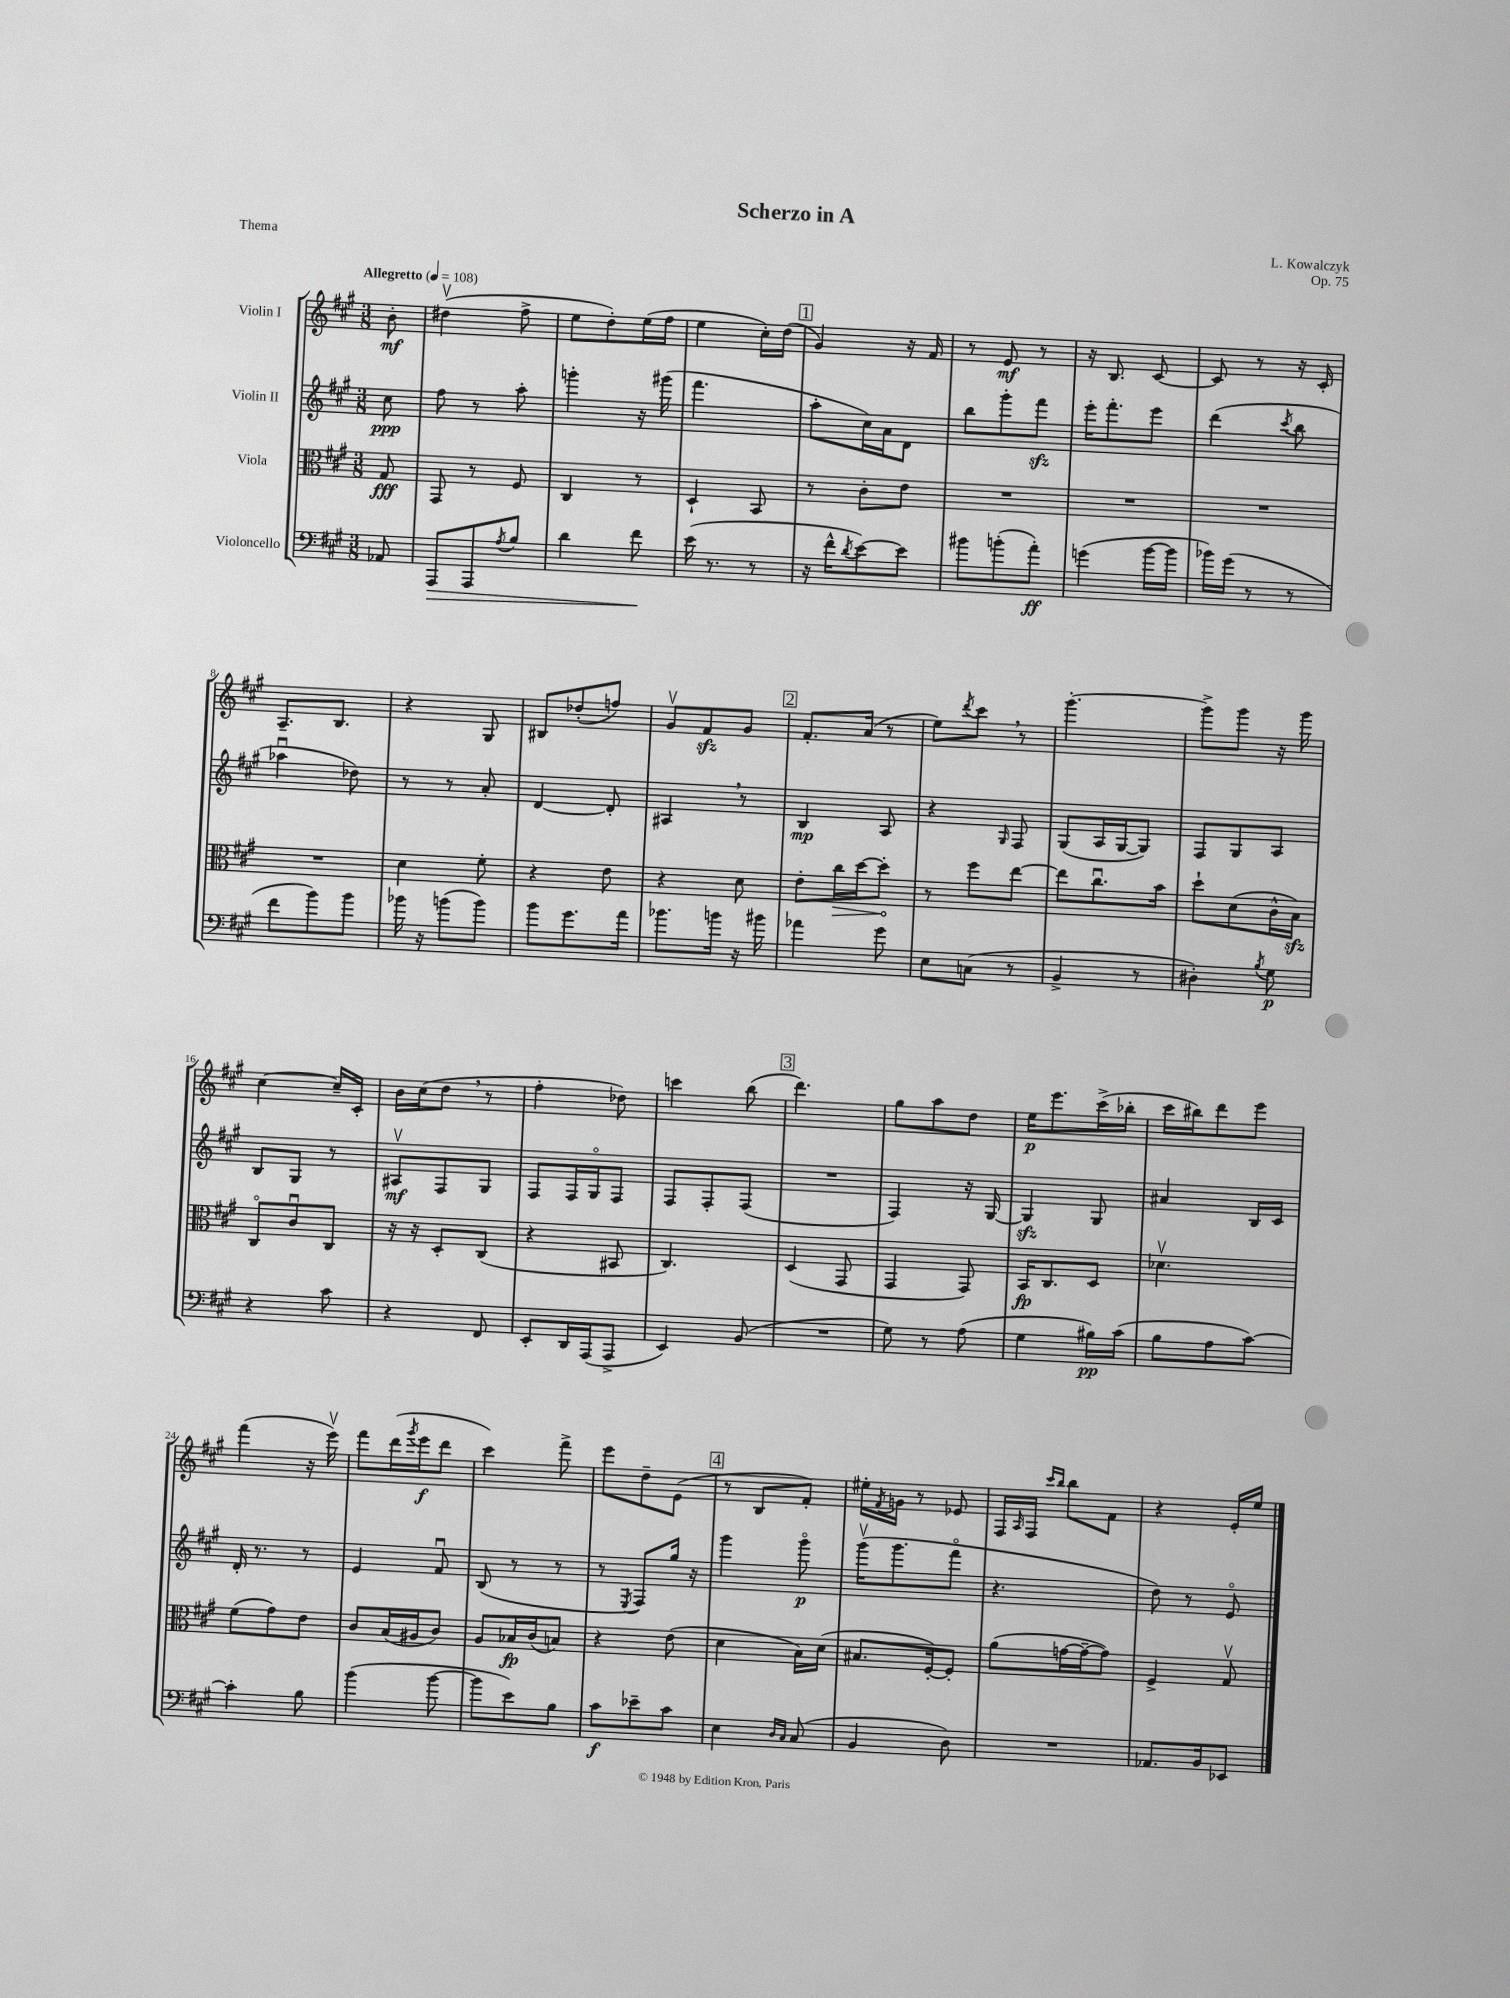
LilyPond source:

\header { title = "Scherzo in A" composer = "L. Kowalczyk" opus = "Op. 75" piece = "Thema" }
<<
\new StaffGroup <<
\new Staff = "s0" \with { instrumentName = "Violin I" } {
    \clef treble \key a \major \numericTimeSignature \time 3/8 \partial 8 \tempo "Allegretto" 4 = 108
    b'8-.\mf |
    dis''4\upbow( fis''8-> |
    e''8 d''8-.) e''16( fis''16 |
    e''4 cis''16-.) d''16( |
    \mark \markup { \box "1" } gis'4) r16 fis'16 |
    r8 e'8\mf r8 |
    r16 b8. cis'8~ |
    cis'8 r8 r16 cis'16-. |
    a8.-- b8. |
    r4 gis8 |
    bis8 des''8-.( f''8) |
    gis'8\upbow fis'8\sfz gis'8 |
    \mark \markup { \box "2" } fis'8.-. a'16( r8 |
    e''8) \acciaccatura { d'''8 } cis'''8 \breathe r8 |
    gis'''4.~-. |
    gis'''8-> gis'''8 r16 gis'''16 |
    cis''4~ cis''16-- cis'16-. |
    b'16 cis''16( d''8 \breathe r8 |
    fis''4-. des''8) |
    c'''4 b''8( |
    \mark \markup { \box "3" } d'''4.) |
    gis''8 a''8 d''8 |
    e''16\p e'''8. cis'''16->( bes''16-. |
    cis'''16 bis''16) d'''8 e'''8 |
    fis'''4( r16 e'''16\upbow) |
    fis'''8 d'''16( \acciaccatura { gis'''8 } e'''16\f d'''8 |
    cis'''4) fis'''8-> |
    e'''8 d''8-- e'8( |
    \mark \markup { \box "4" } r8 b8 fis'8-.) |
    eis''16-. \acciaccatura { fis'8 } g'16 r8 ees'8 |
    fis16 \grace { a16 } fis16 \grace { cis'''16 b''16 } b''8 fis'8 |
    r4 e'16-. e''16 \bar "|." |
}
\new Staff = "s1" \with { instrumentName = "Violin II" } {
    \clef treble \key a \major \numericTimeSignature \time 3/8 \partial 8
    cis''8\ppp |
    fis''8 r8 a''8-. |
    g'''4-. r16 gis'''16( |
    fis'''4. |
    \mark \markup { \box "1" } a''8-. cis''16) a'16 d'8 |
    b''8 gis'''8-. fis'''8\sfz |
    e'''16-. fis'''8.-. e'''8 |
    d'''4( \acciaccatura { cis'''8 } b''8 |
    aes''4\downbow des''8) |
    r8 r8 a'8-. |
    d'4~ d'8-. |
    ais4 \breathe r8 |
    \mark \markup { \box "2" } b4\mp a8 |
    r4 \grace { gis16 } fis8 |
    gis8( a16 gis16~ gis8) |
    fis8 gis8 a8 |
    b8 gis8 r8 |
    ais8\upbow\mf fis8 gis8 |
    fis8 fis16 gis16\flageolet fis8 |
    fis8 fis8-. fis8( |
    \mark \markup { \box "3" } R4. |
    fis4) r16 gis16~ |
    gis4\sfz gis8 |
    ais'4 b16 cis'16 |
    d'16-. r8. r8 |
    e'4 fis'8\downbow |
    b8( r8 r8 |
    r8 \acciaccatura { e8 } fis8) gis''16 r16 |
    \mark \markup { \box "4" } gis'''4 gis'''8\flageolet\p |
    gis'''16\upbow( gis'''8. fis'''8\flageolet |
    r4. |
    d''8) r8 e'8\flageolet \bar "|." |
}
\new Staff = "s2" \with { instrumentName = "Viola" } {
    \clef alto \key a \major \numericTimeSignature \time 3/8 \partial 8
    gis8\fff |
    gis,8 r8 fis8 |
    cis4 r8 |
    d4-! b,8 |
    \mark \markup { \box "1" } r8 cis'8-. e'8 |
    R4. |
    R4. |
    R4. |
    R4. |
    d'4 fis'8-. |
    r4 e'8 |
    r4 d'8 |
    \mark \markup { \box "2" } e'8-. \once \override Hairpin.circled-tip = ##t cis''16\> d''16~ d''8-.\! |
    r8 fis''8 e''8~ |
    e''8 cis''8.\downbow b'16 |
    d''8-! d'8( cis'16-^ b16\sfz) |
    cis8\flageolet cis'8\downbow cis8 |
    r16 r16 d8-. cis8( |
    r4 bis,8 |
    cis4.) |
    \mark \markup { \box "3" } d4( gis,8 |
    gis,4 gis,8) |
    b,16\fp cis8. d8 |
    des'4.\upbow |
    fis'8( gis'8) e'8 |
    cis'8 b16( ais16 cis'8) |
    a8 bes16\fp cis'16( b8) |
    r4 e'8( |
    \mark \markup { \box "4" } d'4 b16) d'16( |
    bis8. fis16~-.) fis8-. |
    a'8( g'16~ g'16~-- g'8) |
    fis4-> gis8\upbow \bar "|." |
}
\new Staff = "s3" \with { instrumentName = "Violoncello" } {
    \clef bass \key a \major \numericTimeSignature \time 3/8 \partial 8
    aes,8 |
    a,,8\> a,,8 \acciaccatura { a8 } b8 |
    d'4 fis'8\! |
    e'16( r8. r8 |
    \mark \markup { \box "1" } r16 fis'16-^ \acciaccatura { d'8 } e'8~) e'8 |
    bis'8 b'8-.( a'8-.\ff) |
    g'4( b'16~ b'16 |
    bes'16) gis'16( r8 r8 |
    fis'8 b'8) b'8 |
    bes'16 r16 b'8( b'8) |
    b'8 gis'8. a'16 |
    bes'8. b'16 r16 bis'16 |
    \mark \markup { \box "2" } aes'4 gis'8 |
    e8 c8( r8 |
    b,4-> r8 |
    dis4-.) \acciaccatura { b8 } gis8\p |
    r4 cis'8 |
    r4 fis,8 |
    e,8-. d,16 a,,16( a,,8-> |
    e,4) b,8( |
    \mark \markup { \box "3" } R4. |
    gis8) r8 a8( |
    gis4 bis16\pp) cis'16( |
    b8 a8 cis'8~) |
    cis'4-. b8 |
    b'4( b'8~ |
    b'8 e'8) b8 |
    cis'8\f ees'8-- cis'8 |
    \mark \markup { \box "4" } e4 \grace { d16 cis16 } cis8( |
    b,4 d8) |
    R4. |
    aes,8. b,16 ees,8 \bar "|." |
}
>>
>>
